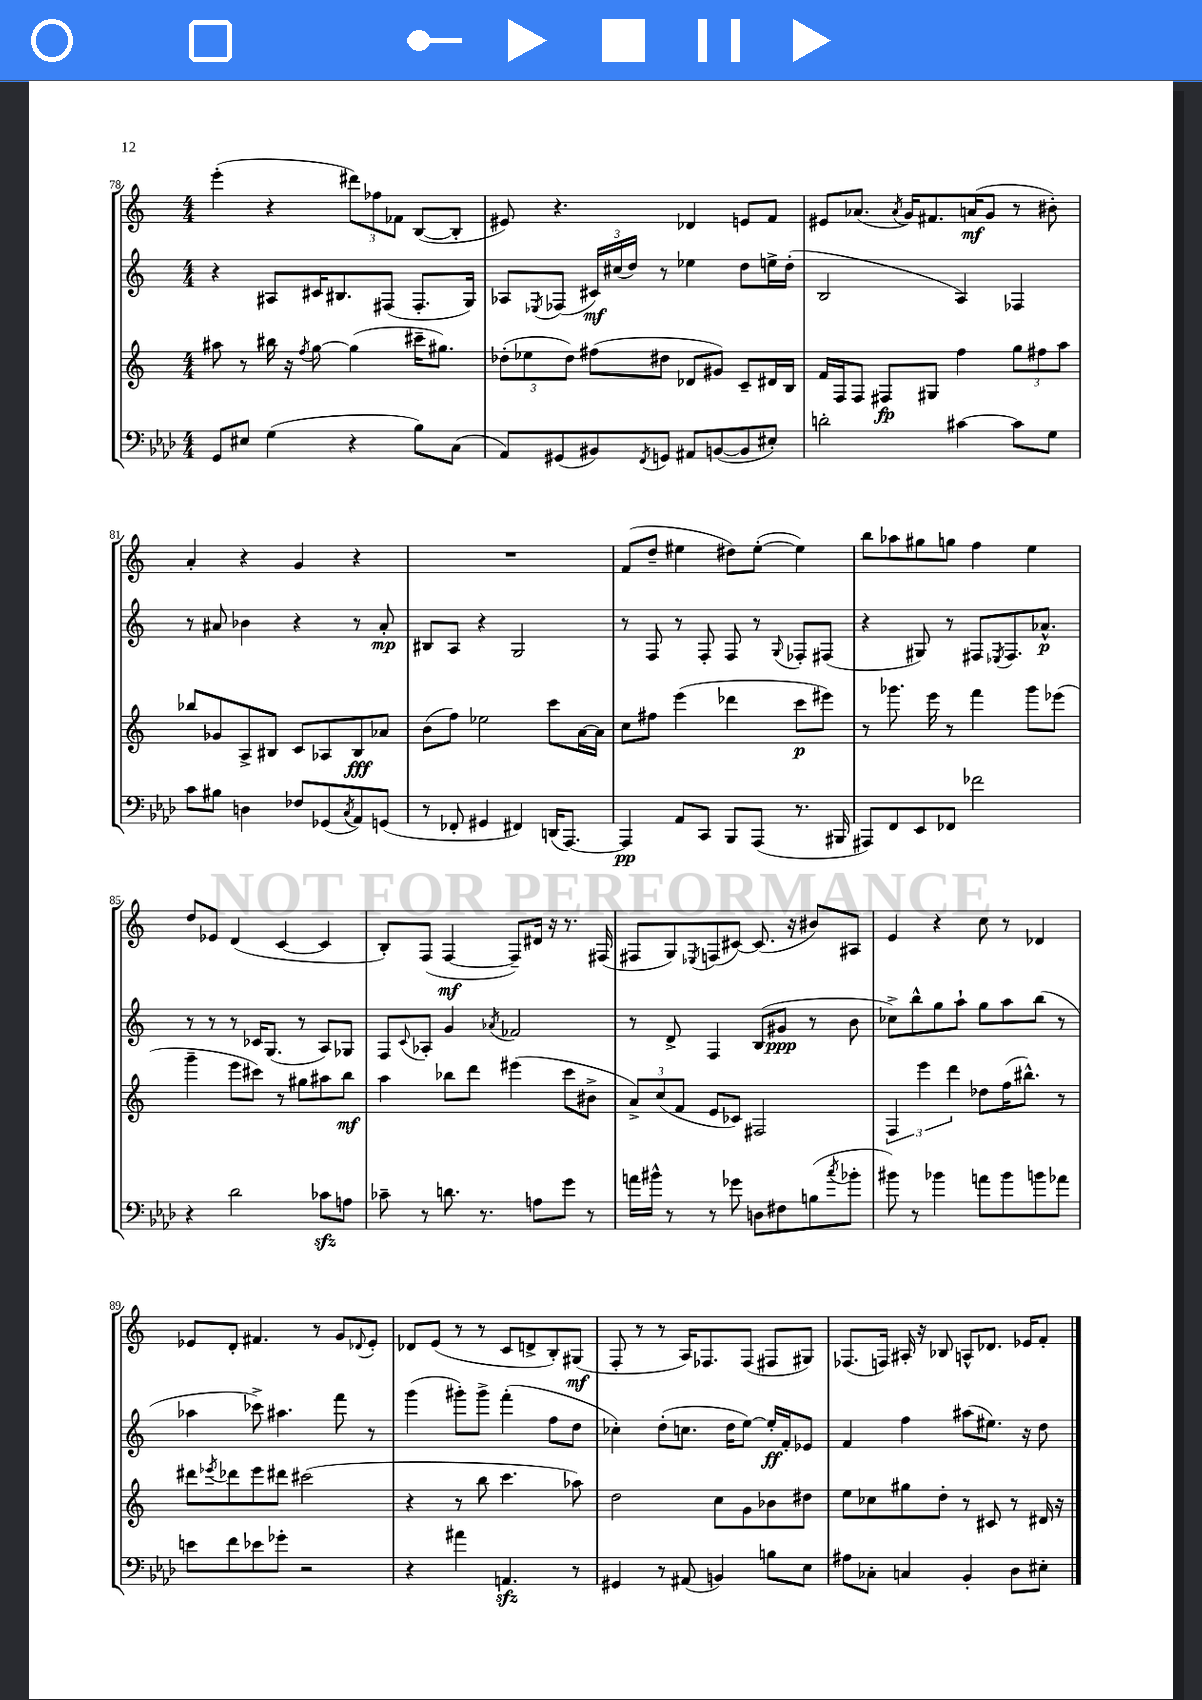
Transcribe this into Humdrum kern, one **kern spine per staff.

**kern	**kern	**kern	**kern
*staff4	*staff3	*staff2	*staff1
*clefF4	*clefG2	*clefG2	*clefG2
*k[b-e-a-d-]	*k[]	*k[]	*k[]
*M4/4	*M4/4	*M4/4	*M4/4
8GG	8aa#	4r	(4eee'
8E#	8r	.	.
(4G	16bb#	8A#	4r
.	16r	.	.
.	8qff	.	.
.	[8gg	16c#	.
.	.	8.B#	.
4r	(4gg]	.	12ddd#)
.	.	.	12ff-
.	.	(8F#	.
.	.	.	12f-
8B-)	16ccc#~	8.F#'	([8B
.	8.gg#)	.	.
(8C	.	.	8B']
.	.	16G)	.
=	=	=	=
8AA-)	(12dd-'	8A-	8e#)
.	12ee-	.	.
.	.	8qE-	.
(8GG#	.	(8F-	4.r
.	12dd-)	.	.
8BB#)	(8ff#	24c#)	.
.	.	(24cc#	.
.	.	24dd)	.
8qFF	.	.	.
8GG	8dd#	8r	.
8AA#	8d-	4ee-	4d-
([8BB	8g#)	.	.
8BB]	8c~	8dd	8e
8E#')	16d#	16ee^	8f
.	16B	(16dd'	.
=	=	=	=
2d'	16f	2B	8e#
.	16F	.	.
.	8F	.	(8.a-
.	8F#	.	.
.	.	.	8qa-
.	.	.	16g)
.	8G#	.	8.f#
[4c#	4ff	4A)	.
.	.	.	(16a
.	.	.	8g
8c#]	12gg	4F-	8r
.	12ff#	.	.
8G	.	.	8b#')
.	12aa	.	.
=	=	=	=
8c	8bb-	8r	4a'
8B#	8g-	8a#	.
4D	8A^	4b-	4r
.	8B#	.	.
8F-	8c	4r	4g
(8GG-	8A-	.	.
8qC	.	.	.
8AA-)	8B#	8r	4r
(8GG	8a-	8a#'	.
=	=	=	=
8r	(8b	8B#	1r
8FF-'	8ff)	8A	.
4GG#	2ee-	4r	.
4FF#)	.	2G	.
(16DD	8ccc	.	.
[8.AAA-)	.	.	.
.	[16a	.	.
.	16a]	.	.
=	=	=	=
4AAA-]	8cc	8r	(8f
.	8ff#	8F	8dd~
8AA-	(4eee	8r	4ee#
8CC	.	8F'	.
8BBB-	4ddd-	8F	8dd#)
(8AAA-	.	8r	([8ee#'
.	.	8qqG	.
8.r	8ccc	8F-'	4ee#])
.	8eee#)	(8F#	.
16BBB#	.	.	.
=	=	=	=
8AAA#)	8r	4r	8bb
8FF	8.ggg-	.	8aa-
8EE-	.	8G#)	8gg#
.	16eee	.	.
8FF-	8r	8r	8gg
2f-	4fff	8F#	4ff
.	.	8qE-	.
.	.	8.F#	.
.	8ggg-	.	4ee
.	.	8.a-^^	.
.	(8eee-	.	.
=	=	=	=
4r	4ggg~	8r	8dd
.	.	8r	8e-
2d-	8eee	8r	(4d
.	8ccc#)	16c-	.
.	.	(8.G	.
.	8r	.	[4c
.	8gg#	8r	.
8c-	8aa#	8A)	4c]
8A	8bb	8G-	.
=	=	=	=
8c-~	4aa	8F	8B')
.	.	8qqc	.
8r	.	8A-'	(8F
8.d	8bb-	4g	[4F
.	8ddd	.	.
8.r	.	.	.
.	.	8qa-	.
.	(4eee#	2f-	8F~])
8A	.	.	16d#
.	.	.	16r
8g	8ccc	.	8.r
8r	8b#^	.	.
.	.	.	(16F#
=	=	=	=
16a	12a^)	8r	8F#
16b#^^	.	.	.
.	(12cc	.	.
8r	.	8d^	8G)
.	12f	.	.
.	.	.	8qE-
8r	8e	4F	(8F
8g-	8c-)	.	[8c#)
8D	2F#	(8B	(8.c#]
8F#	.	8g#	.
.	.	.	16r
(8B	.	8r	8b#)
8qcc	.	.	.
8b-'	.	8b	8A#
=	=	=	=
8b#)	6F	8cc-^)	4e
8r	.	8bb^^	.
.	6eee	.	.
4b-	.	8gg	4r
.	6ddd	.	.
.	.	8aa`	.
8a	8dd-	8gg	8cc
8b-	(16ff	8aa	8r
.	8.bb#^^)	.	.
8b	.	(8bb	4d-
8a-	8r	8r	.
=	=	=	=
8e	8ddd#	4aa-	8e-
.	8qeee-	.	.
8f	8ddd-	.	8d'
8e-	8eee-	8ccc-^)	4.f#
8g-'	8ddd#	4.aa#	.
2r	(2ccc#	.	.
.	.	.	8r
.	.	8fff	8g
.	.	.	8qqd-
.	.	8r	8e-'
=	=	=	=
4r	4r	(4ggg	8d-
.	.	.	(8e
4a#	8r	8ggg#')	8r
.	8bb	8ggg#^	8r
4.AA	4.ccc	(4fff'	8c
.	.	.	8d^
.	.	8ff	8B')
8r	8aa-)	8dd	(8G#
=	=	=	=
4GG#	2dd	4cc-')	8F'
.	.	.	8r
8r	.	(8dd'	8r
(8AA#	.	8.cc	16A)
.	.	.	8.F-
4BB)	8cc	.	.
.	.	16dd	.
.	8g	[8ee)	(8F-
8B	8b-	16ee']	8F#
.	.	16f'	.
8E-	8dd#	8e-	8G#)
=	=	=	=
8A#	8ee	4f	(8.F-
8C-'	8cc-	.	.
.	.	.	16F)
4C	8gg#	4ff	16A#'
.	.	.	16r
.	8dd'	.	8B-
4BB-'	8r	(8aa#	8A^^
.	8c#	8.ee#)	8.d-
8D-	8r	.	.
.	.	16r	16e-
8E#'	16d#	8dd	8f'
.	16r	.	.
==	==	==	==
*-	*-	*-	*-
